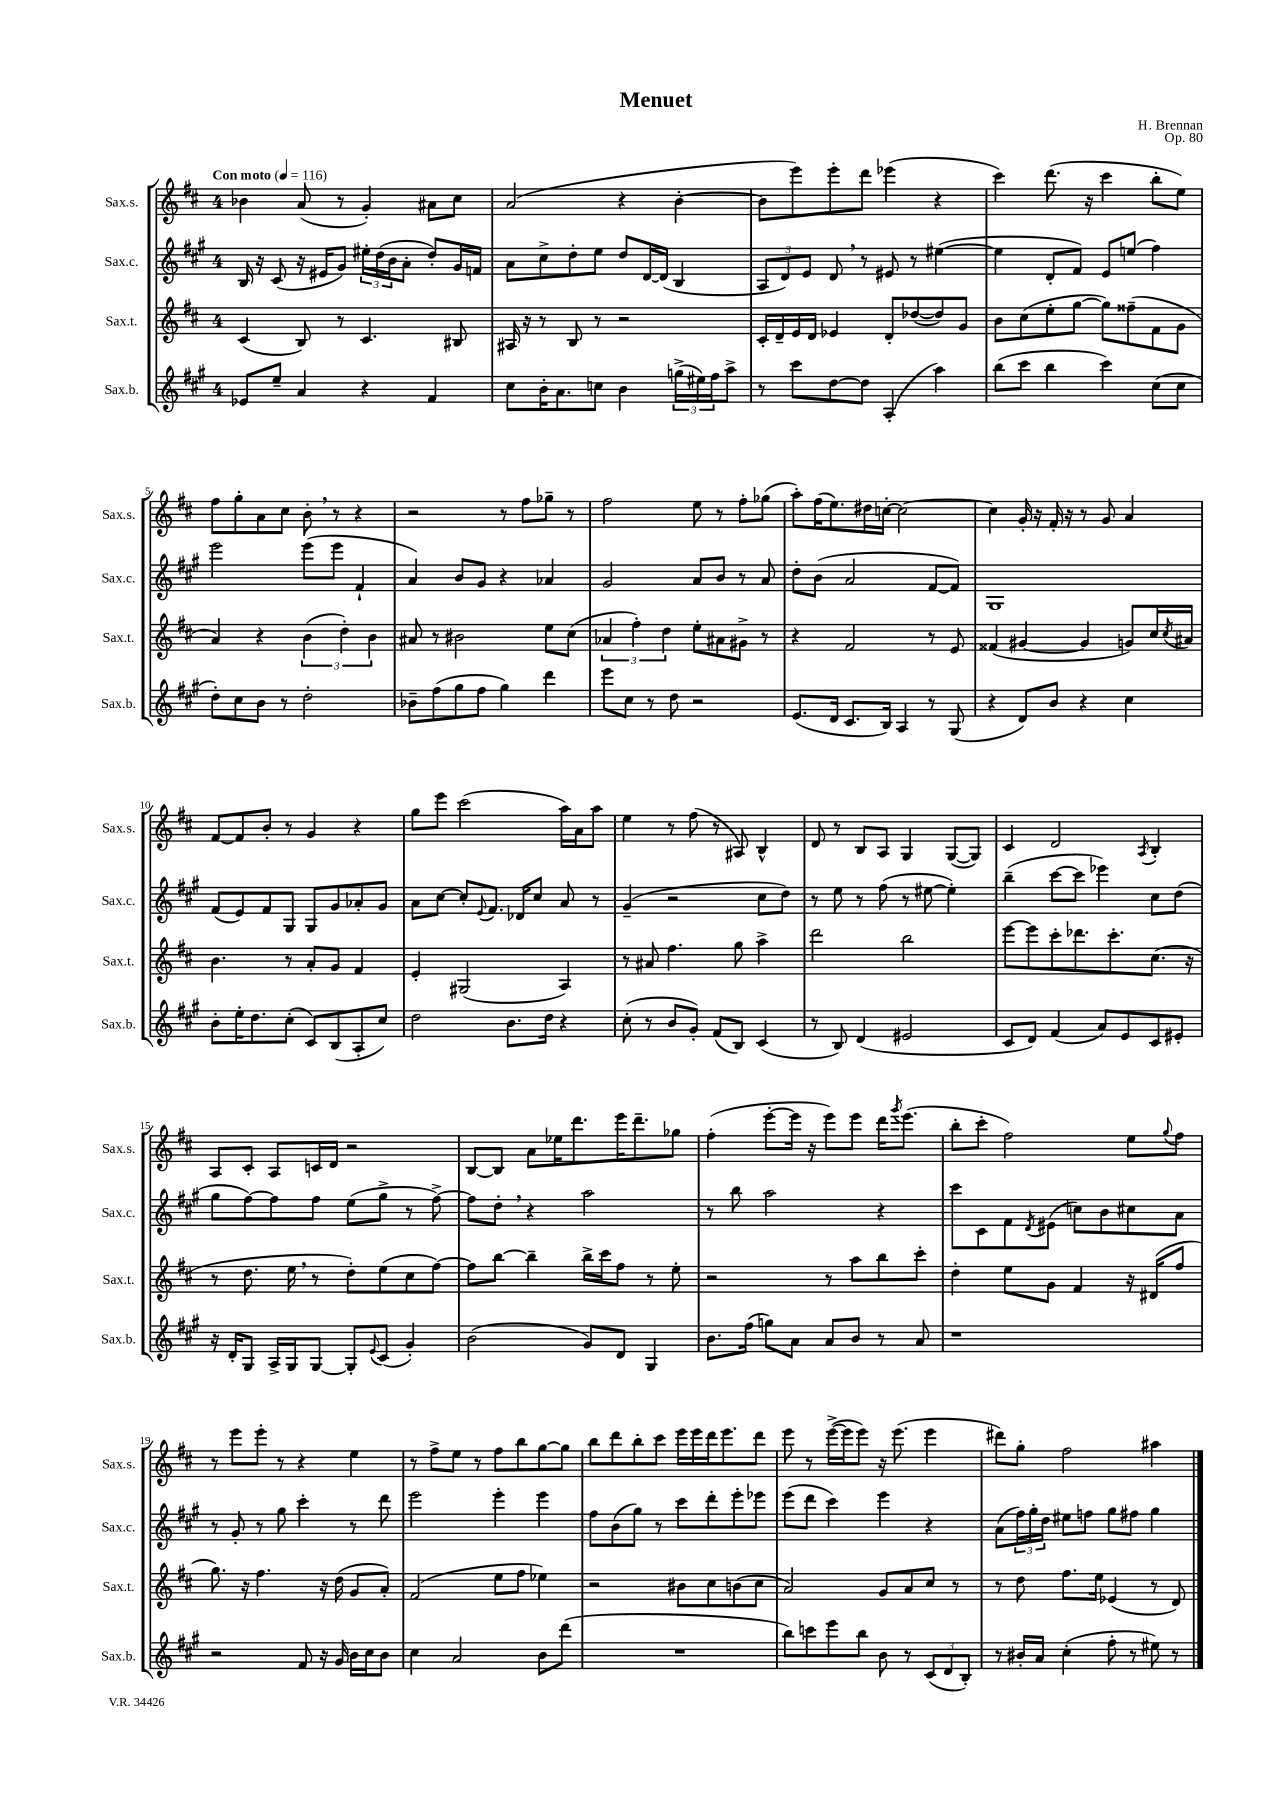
\header { title = "Menuet" composer = "H. Brennan" opus = "Op. 80" }
<<
\new StaffGroup <<
\new Staff = "s0" \with { instrumentName = "Sax.s." shortInstrumentName = "Sax.s." } {
    \clef treble \key d \major \once \override Staff.TimeSignature.style = #'single-digit \time 4/4 \tempo "Con moto" 4 = 116
    bes'4 a'8( r8 g'4-.) ais'8 cis''8 |
    a'2( r4 b'4~-. |
    b'8 e'''8) e'''8-. d'''8 ees'''4( r4 |
    cis'''4) d'''8.( r16 cis'''4 b''8-. e''8) |
    fis''8 g''8-. a'8 cis''8 b'8-. \breathe r8 r4 |
    r2 r8 fis''8 ges''8-- r8 |
    fis''2 e''8 r8 fis''8-. ges''8( |
    a''8-.) fis''16( e''8.) dis''16 c''16~-. c''2~ |
    c''4 g'16-. r16 fis'16-. r16 r8 g'8 a'4 |
    fis'8~ fis'8 b'8-. r8 g'4 r4 |
    g''8 e'''8 cis'''2( a''16) a'16 a''8 |
    e''4 r8 fis''8( r8 ais8) b4-^ |
    d'8 r8 b8 a8 g4 g8~( g8) |
    cis'4 d'2 \acciaccatura { a8 } b4-. |
    a8 cis'8-. a8 c'16 d'16 r2 |
    b8~ b8 a'8 ees''16 d'''8. e'''16 d'''8.-- ges''8 |
    fis''4-.( e'''8~-. e'''16 r16 e'''8) e'''8 d'''16 \acciaccatura { g'''8 } e'''8.( |
    b''8-. cis'''8-. fis''2) e''8 \appoggiatura { g''8 } fis''8 |
    r8 e'''8 e'''8-. r8 r4 e''4 |
    r8 fis''8-> e''8 r8 fis''8 b''8 g''8~ g''8 |
    b''8 d'''8 b''8-. cis'''8 e'''16 e'''16 d'''16 e'''8. d'''8 |
    e'''8 r8 e'''16~->( e'''16 e'''8) r16 e'''8.( e'''4 |
    dis'''8) g''8-. fis''2 ais''4 \bar "|." |
}
\new Staff = "s1" \with { instrumentName = "Sax.c." shortInstrumentName = "Sax.c." } {
    \clef treble \key a \major \once \override Staff.TimeSignature.style = #'single-digit \time 4/4
    b16 r16 cis'8( r16 eis'16 gis'8) \tuplet 3/2 { eis''16-. d''16( b'16 } a'8-. d''8-.) gis'16 f'16 |
    a'8 cis''8-> d''8-. e''8 d''8 d'16~ d'16( b4 |
    \tuplet 3/2 { a8 d'8) e'8 } d'8 \breathe r8 eis'8 r8 eis''4~( |
    eis''4 d'8-. fis'8) e'8 e''8( fis''4) |
    e'''2 e'''8( e'''8 fis'4-! |
    a'4) b'8 gis'8 r4 aes'4 |
    gis'2 a'8 b'8 r8 a'8 |
    d''8-. b'8( a'2 fis'8~ fis'8) |
    gis1 |
    fis'8( e'8) fis'8 gis8 gis8 gis'8 aes'8-. gis'8 |
    a'8 cis''8~ cis''8-. \appoggiatura { e'8 } fis'8. des'16 cis''8 a'8 r8 |
    gis'4--( r2 cis''8 d''8) |
    r8 e''8 r8 fis''8( r8 eis''8~ eis''4-.) |
    b''4--( cis'''8~ cis'''8 ees'''4) cis''8 d''8( |
    gis''8 fis''8~) fis''8 fis''8 e''8( gis''8-> r8 fis''8~->) |
    fis''8 d''8-. \breathe r4 a''2 |
    r8 b''8 a''2 r4 |
    cis'''8 cis'8 fis'8 \acciaccatura { d'8 } eis'8( c''8) b'8 cis''8 a'8 |
    r8 gis'8-. r8 gis''8 cis'''4-. r8 d'''8 |
    e'''2 e'''4-. e'''4 |
    fis''8 b'8( gis''8) r8 cis'''8 d'''8-. e'''8-. ees'''8 |
    e'''8( d'''8 cis'''4) e'''4 r4 |
    a'8( \tuplet 3/2 { fis''16) gis''16-. d''16 } eis''8 f''8 gis''8 fis''8 gis''4 \bar "|." |
}
\new Staff = "s2" \with { instrumentName = "Sax.t." shortInstrumentName = "Sax.t." } {
    \clef treble \key d \major \once \override Staff.TimeSignature.style = #'single-digit \time 4/4
    cis'4( b8) r8 cis'4. bis8 |
    ais16 r16 r8 b8 r8 r2 |
    cis'16-. d'16-- e'16 d'16 ees'4 d'8-. des''8~( des''8) g'8 |
    b'8 cis''8( e''8-. g''8~ g''8) fisis''8--( fis'8 g'8 |
    a'4) r4 \tuplet 3/2 { b'4( d''4-.) b'4 } |
    ais'8 r8 bis'2 e''8 cis''8( |
    \tuplet 3/2 { aes'4 fis''4-.) d''4 } e''8-. ais'8 gis'8-> r8 |
    r4 fis'2 r8 e'8 |
    fisis'4( gis'4~ gis'4 g'8) cis''16 \acciaccatura { cis''8 } ais'16 |
    b'4. r8 a'8-. g'8 fis'4 |
    e'4-. gis2( a4) |
    r8 ais'8 fis''4. g''8 a''4-> |
    d'''2 b''2 |
    e'''8~ e'''8 cis'''8-. des'''8. cis'''8.-. cis''8.( r16 |
    r8 d''8. e''16 \breathe r8 d''8-.) e''8( cis''8 fis''8~) |
    fis''8 b''8~ b''4-- b''16-> cis'''16 fis''8 r8 e''8-. |
    r2 r8 a''8 b''8 cis'''8-. |
    d''4-. e''8 g'8 fis'4 r16 dis'16( fis''8 |
    g''8.) r16 fis''4. r16 d''16( g'8 a'8-.) |
    fis'2( e''8 fis''8 ees''4) |
    r2 bis'8 cis''8 b'8( cis''8 |
    a'2) g'8 a'8 cis''8 r8 |
    r8 d''8 fis''8. e''16 ees'4( r8 d'8) \bar "|." |
}
\new Staff = "s3" \with { instrumentName = "Sax.b." shortInstrumentName = "Sax.b." } {
    \clef treble \key a \major \once \override Staff.TimeSignature.style = #'single-digit \time 4/4
    ees'8 e''8-- a'4 r4 fis'4 |
    cis''8 b'16-. a'8. c''8 b'4 \tuplet 3/2 { g''16->( eis''16) fis''16 } a''8-> |
    r8 cis'''8 d''8~ d''8 a4-.( a''4) |
    b''8( cis'''8 b''4 cis'''4) cis''8( cis''8 |
    d''8-.) cis''8 b'8 r8 d''2-. |
    bes'8-- fis''8( gis''8 fis''8 gis''4) d'''4 |
    e'''8 cis''8 r8 d''8 r2 |
    e'8.( d'16 cis'8. b16) a4 r8 gis8( |
    r4 d'8) b'8 r4 cis''4 |
    b'8-. e''16-. d''8. cis''8-.( cis'8) b8( a8-. cis''8) |
    d''2 b'8. d''16 r4 |
    cis''8-.( r8 b'8 gis'8-.) fis'8( b8) cis'4( |
    r8 b8) d'4( eis'2 |
    cis'8 d'8) fis'4( a'8) e'8 cis'8 eis'8-. |
    r16 d'16-. gis8 a16-> gis16 gis8~ gis8-. \appoggiatura { e'8 } cis'8( gis'4-.) |
    b'2( gis'8) d'8 gis4 |
    b'8. fis''16( g''8) a'8 a'8 b'8 r8 a'8 |
    r1 |
    r2 fis'8 r16 gis'16 b'16 cis''16 b'8 |
    cis''4 a'2 b'8 d'''8( |
    R1 |
    b''8) c'''8 e'''8 b''8 b'8 r8 \tuplet 3/2 { cis'8( d'8 b8-.) } |
    r8 bis'16-. a'16 cis''4-.( fis''8-. r8 eis''8) r8 \bar "|." |
}
>>
>>
